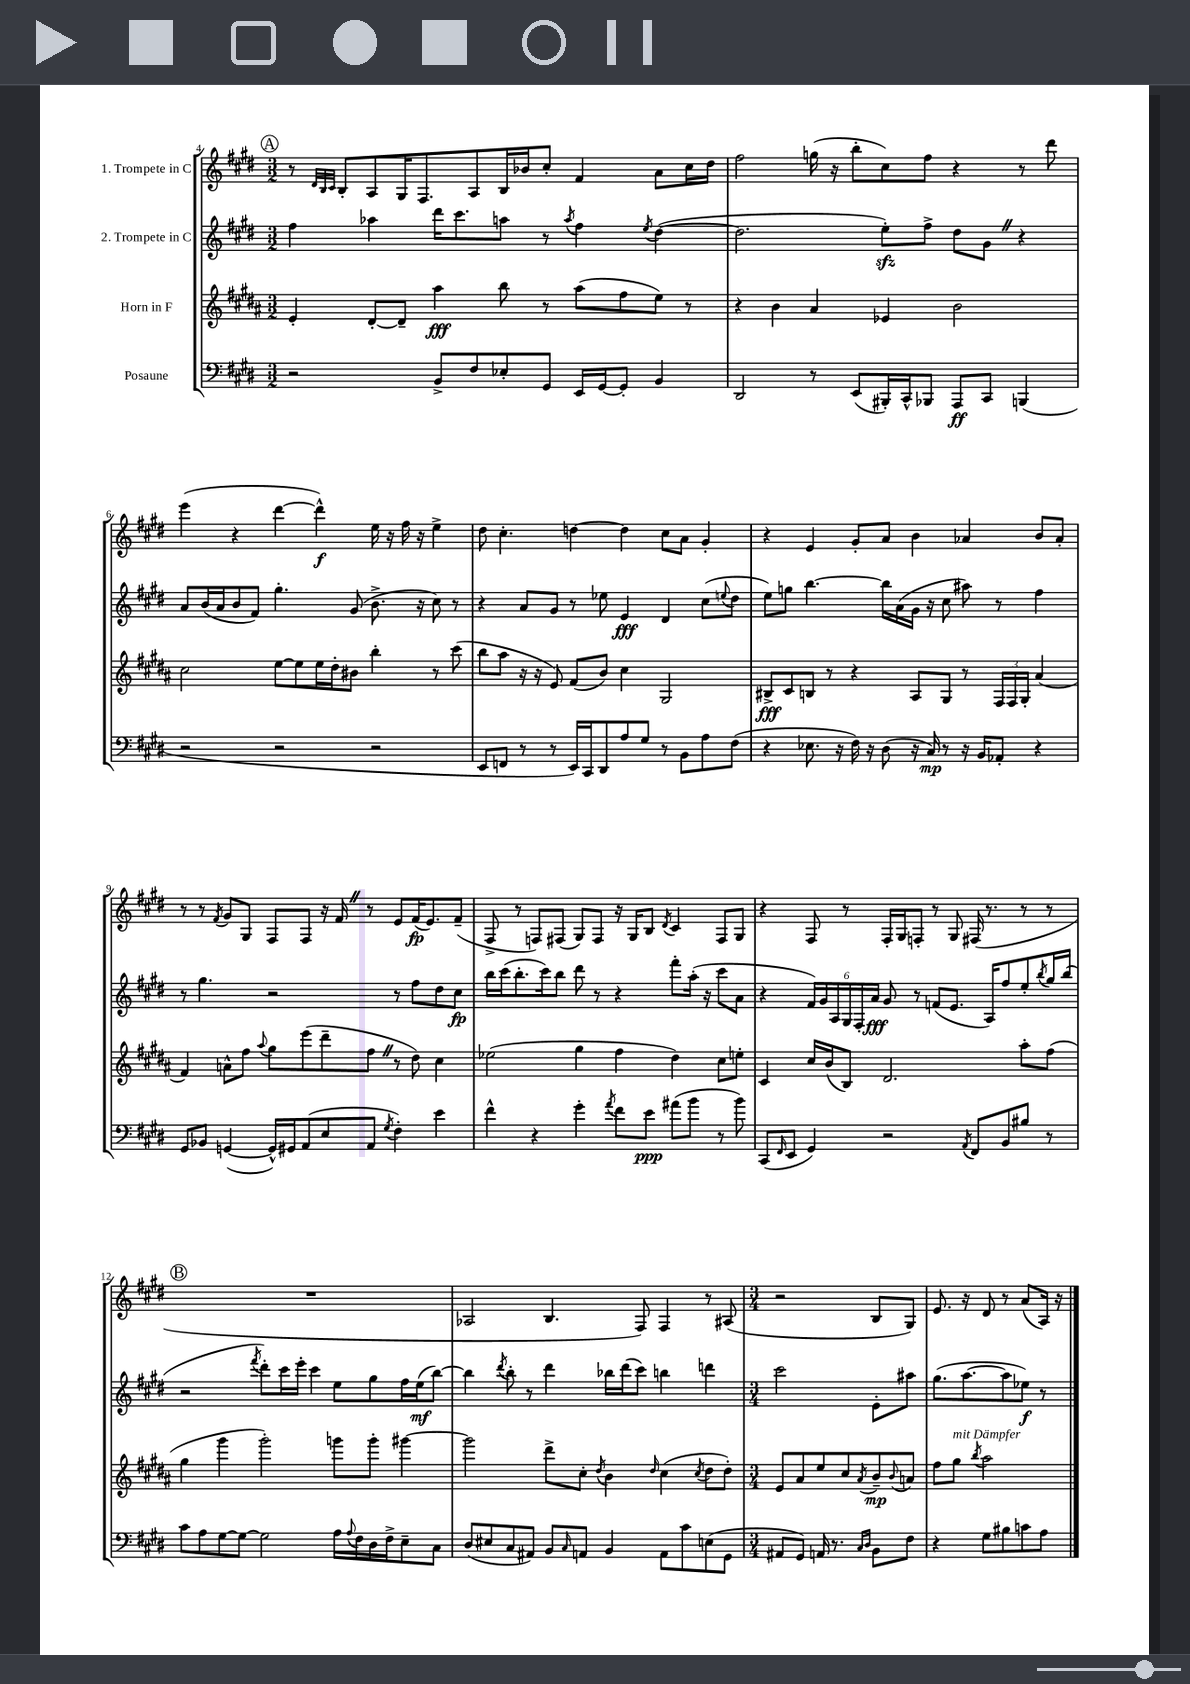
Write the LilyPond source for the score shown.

<<
\new StaffGroup <<
\new Staff = "s0" \with { instrumentName = "1. Trompete in C" } {
    \clef treble \key e \major \numericTimeSignature \time 3/2
    \mark \markup { \circle "A" } r8 \grace { dis'32 b32 cis'32 } b8-. a8 gis16 fis8. a8 b16 bes'16 cis''8-. fis'4 a'8 cis''16 dis''16 |
    fis''2 g''16( r16 b''8-. cis''8) fis''8 r4 r8 dis'''8 |
    e'''4( r4 dis'''4~ dis'''4-^\f) e''16 r16 fis''16 r16 e''4-> |
    dis''8 cis''4.-. d''4~ d''4 cis''8 a'8 gis'4-. |
    r4 e'4 gis'8-. a'8 b'4 aes'4 b'8 aes'8-. |
    r8 r8 \acciaccatura { fis'8 } gis'8 gis8 fis8 fis8 r16 fis'16 \once \override BreathingSign.text = \markup { \musicglyph "scripts.caesura.straight" } \breathe r8 e'8 fis'16\fp( e'8.) fis'8--( |
    fis8-> r8 f8) fis8( gis8) fis8 r16 gis16 b8 \acciaccatura { dis'8 } cis'4 fis8 gis8 |
    r4 fis8 r8 fis16-. gis16 f8-. r8 gis8 fis16( r8. r8 r8 |
    \mark \markup { \circle "B" } R1. |
    aes2 b4. fis8) fis4 r8 ais8( |
    \numericTimeSignature \time 3/4 r2 b8 gis8) |
    e'8. r16 dis'8 r8 a'8( a16) r16 \bar "|." |
}
\new Staff = "s1" \with { instrumentName = "2. Trompete in C" } {
    \clef treble \key e \major \numericTimeSignature \time 3/2
    \mark \markup { \circle "A" } fis''4 aes''4 dis'''16 cis'''8. a''8 r8 \acciaccatura { a''8 } fis''4 \acciaccatura { e''8 } dis''4~( |
    dis''2. e''8-.\sfz) fis''8-> dis''8 gis'8 \once \override BreathingSign.text = \markup { \musicglyph "scripts.caesura.straight" } \breathe r4 |
    a'8 b'16( a'16 b'8 fis'8) gis''4.-. gis'8( b'8.-> r16 cis''8) r8 |
    r4 a'8 gis'8 r8 ees''8 e'4\fff dis'4 cis''8( \appoggiatura { e''8 } dis''8 |
    e''8) g''8 b''4.~ b''16 a'16( gis'16 r16 cis''8 ais''8) r8 fis''4 |
    r8 gis''4. r2 r8 fis''8 dis''8 cis''8\fp |
    b''16 cis'''16( b''8.-. cis'''16) b''8 dis'''8 r8 r4 fis'''8-. a''16-.( r16 cis'''8 a'8 |
    r4 \tuplet 6/4 { fis'16) gis'16 a16 gis16 fis16-. a'16\fff } gis'8 r8 f'8( e'8. a16) fis''8 e''8-. \acciaccatura { b''8 } gis''16 b''16( |
    \mark \markup { \circle "B" } r2 \acciaccatura { fis'''8 } dis'''8-.) cis'''16 e'''16-. cis'''4 e''8 gis''8 fis''16 e''16\mf( b''8~) |
    b''4 \acciaccatura { dis'''8 } b''8-. r8 dis'''4 bes''16 dis'''16( cis'''8) b''4 d'''4 |
    \numericTimeSignature \time 3/4 cis'''2 e'8-. ais''8 |
    gis''8.( a''8.~ a''8 ees''8\f) r8 \bar "|." |
}
\new Staff = "s2" \with { instrumentName = "Horn in F" } {
    \clef treble \key b \major \numericTimeSignature \time 3/2
    \mark \markup { \circle "A" } e'4-. dis'8~-. dis'8-- ais''4\fff b''8 r8 ais''8( fis''8 e''8) r8 |
    r4 b'4 ais'4 ees'4 b'2 |
    cis''2 e''8~ e''8 e''16 dis''16-. bis'8 b''4-. r8 cis'''8( |
    b''8 ais''8 r16 r16 e'8) fis'8( b'8) cis''4 gis2 |
    bis8->\fff cis'8 b8 r8 r4 ais8 gis8 r8 \tuplet 3/2 { fis16 fis16 gis16-. } ais'4( |
    fis'4) a'8-^ fis''8 \appoggiatura { ais''8 } gis''8 e'''8( dis'''8-- fis''8 \once \override BreathingSign.text = \markup { \musicglyph "scripts.caesura.straight" } \breathe r8 dis''8) cis''4 |
    ees''2( gis''4 fis''4 dis''4) cis''8 e''8-. |
    cis'4 cis''16 b'16( b8) dis'2. ais''8-. fis''8( |
    \mark \markup { \circle "B" } gis''4 gis'''4 gis'''2-.) g'''8 g'''8-. gis'''4~ |
    gis'''2 dis'''8-> cis''8-. \acciaccatura { dis''8 } b'4 \grace { dis''16 } cis''4( \acciaccatura { cis''8 } dis''8 dis''8-.) |
    \numericTimeSignature \time 3/4 e'8 ais'8 e''8 cis''8 \acciaccatura { ais'8 } b'8--\mp \appoggiatura { b'8 } a'8 |
    fis''8 gis''8^\markup { \italic "mit Dämpfer" } \acciaccatura { b''8 } ais''2 \bar "|." |
}
\new Staff = "s3" \with { instrumentName = "Posaune" } {
    \clef bass \key e \major \numericTimeSignature \time 3/2
    \mark \markup { \circle "A" } r2 b,8-> fis8 ees8-. gis,8 e,16 gis,16~ gis,8-. b,4 |
    dis,2 r8 e,8( bis,,16-.) cis,16-^ bes,,8 a,,8\ff cis,8 b,,4( |
    r2 r2 r2 |
    e,8 f,8 r8 r8 e,16) cis,16 dis,8 a8 gis8 r8 b,8 a8 fis8( |
    r4 ees8. r16 fis16) r16 dis8( r16 cis16\mp) r8 r16 b,16 aes,8-. r4 |
    gis,8 bes,8 g,4~( g,16-^) gis,16 a,8( e8 a,8 \acciaccatura { gis8 } fis4-.) e'4 |
    fis'4-^ r4 gis'4-. \acciaccatura { a'8 } fis'8 e'8\ppp ais'8( b'8 r8 b'8) |
    cis,8( \grace { fis,16 } e,8 gis,4) r2 \acciaccatura { a,8 } fis,8 b,8 bis8 r8 |
    \mark \markup { \circle "B" } cis'8 a8 gis8~ gis8~ gis2 a16 \appoggiatura { a8 } fis16 dis16 fis16-> e8-- cis8 |
    dis8( eis8 cis8 ais,8) b,8 \grace { cis16 } a,8 b,4 a,8 cis'8 e8( gis,8 |
    \numericTimeSignature \time 3/4 ais,8 gis,8) a,16 r8. \grace { cis16 dis16 } b,8 fis8 |
    r4 gis8 bis8 c'8 a8 \bar "|." |
}
>>
>>
\layout { \context { \Score currentBarNumber = #4 } }
